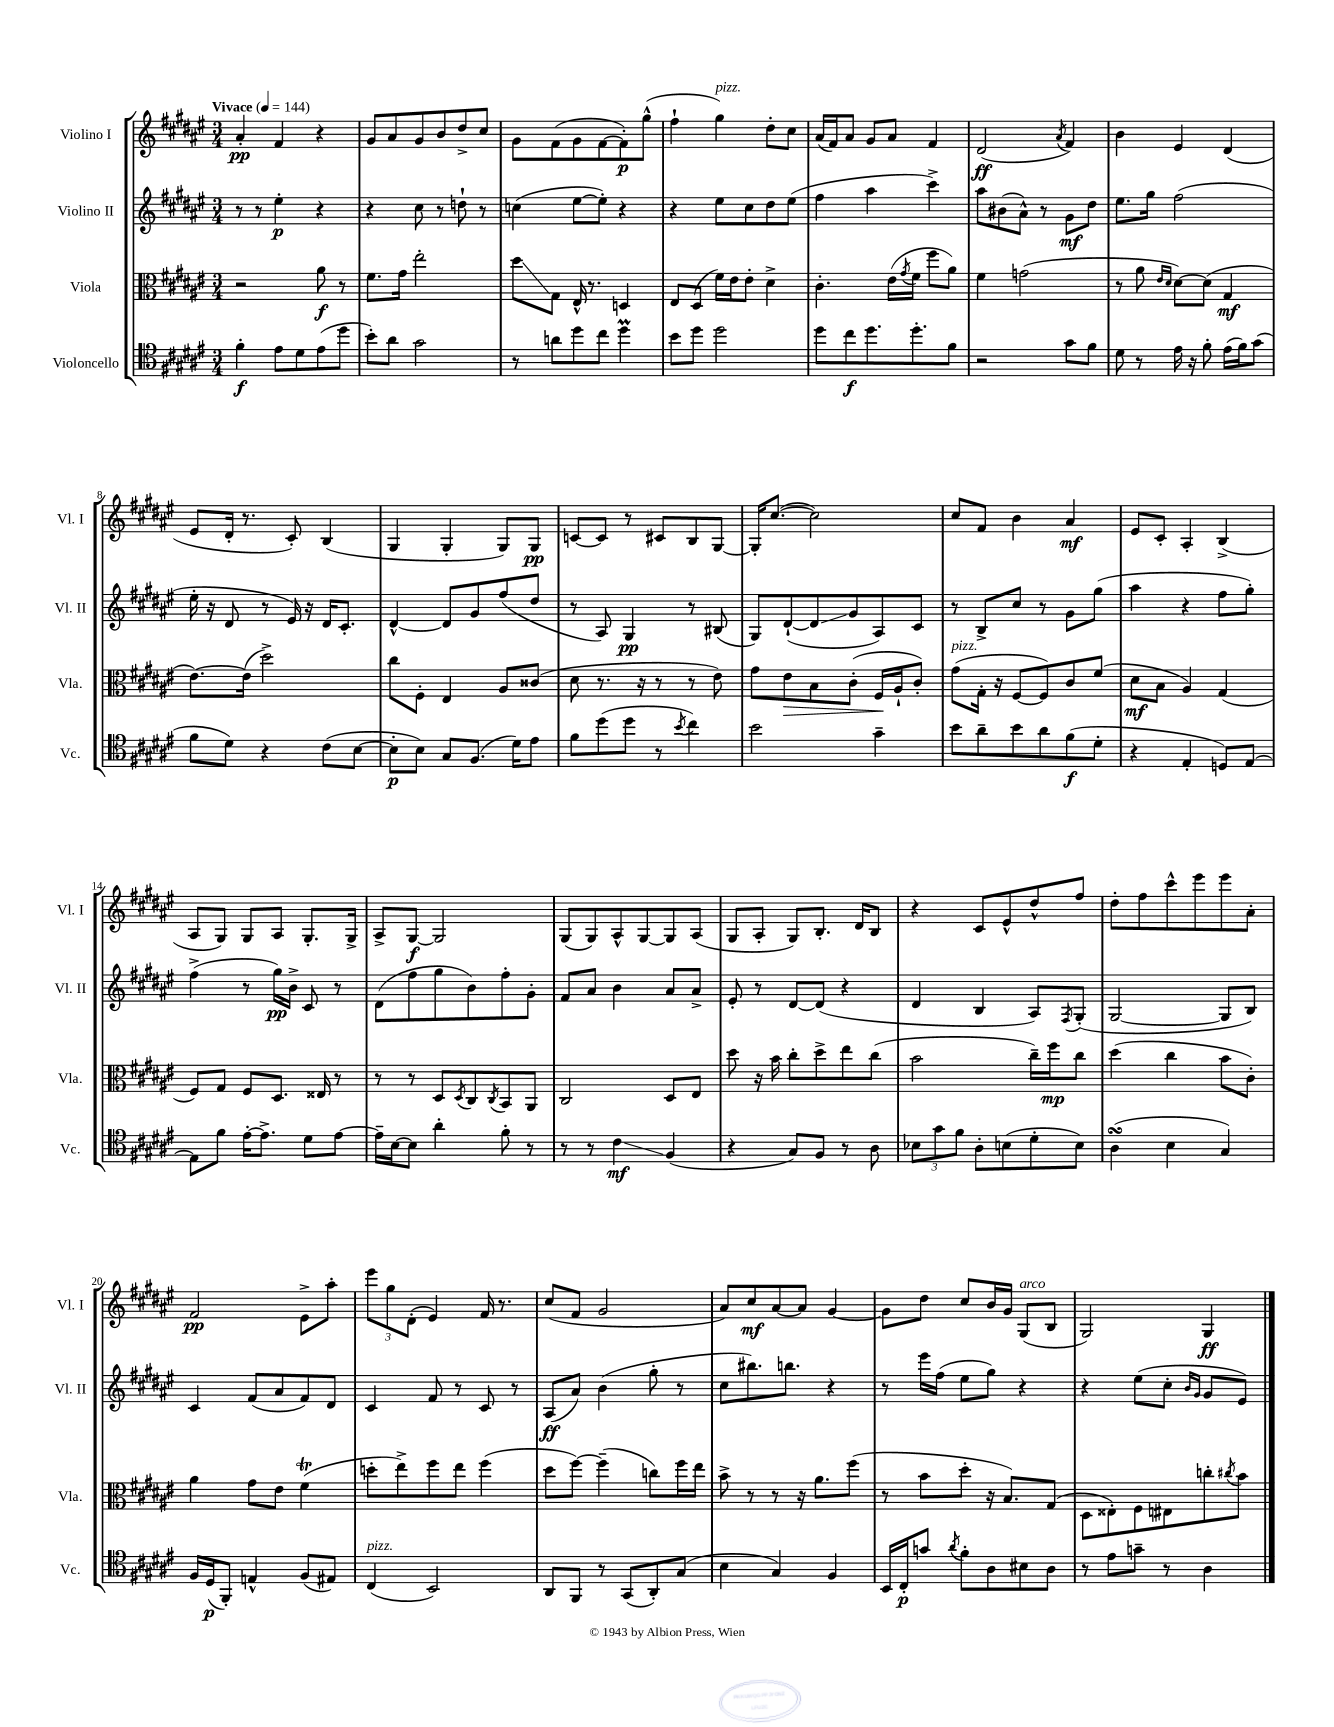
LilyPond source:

<<
\new StaffGroup <<
\new Staff = "s0" \with { instrumentName = "Violino I" shortInstrumentName = "Vl. I" } {
    \clef treble \key fis \major \numericTimeSignature \time 3/4 \tempo "Vivace" 4 = 144
    ais'4-.\pp fis'4 r4 |
    gis'8 ais'8 gis'8 b'8 dis''8-> cis''8 |
    gis'8 fis'8( gis'8 fis'8~ fis'8-.\p) gis''8-^( |
    fis''4-! gis''4^\markup { \italic "pizz." }) dis''8-. cis''8 |
    ais'16( fis'16) ais'8 gis'8 ais'8 fis'4 |
    dis'2\ff( \acciaccatura { ais'8 } fis'4) |
    b'4 eis'4 dis'4( |
    eis'8 dis'16-. r8. cis'8-.) b4( |
    gis4 gis4-. gis8) gis8\pp |
    c'8~ c'8 r8 cis'8 b8 gis8~ |
    gis16-. cis''8.~( cis''2) |
    cis''8 fis'8 b'4 ais'4\mf |
    eis'8 cis'8-. ais4-. b4->( |
    ais8 gis8) gis8 ais8 gis8.-. gis16-> |
    ais8-> gis8~\f gis2 |
    gis8( gis8) ais8-^ gis8~ gis8 ais8( |
    gis8 ais8-. gis8) b8.-. dis'16 b8 |
    r4 cis'8 eis'8-^ dis''8-^ fis''8 |
    dis''8-. fis''8 cis'''8-^ eis'''8 eis'''8 ais'8-. |
    fis'2\pp eis'8-> ais''8-. |
    \tuplet 3/2 { eis'''8 gis''8 dis'8-.( } eis'4) fis'16 r8. |
    cis''8( fis'8 gis'2 |
    ais'8) cis''8\mf ais'8~ ais'8 gis'4~ |
    gis'8 dis''8 cis''8 b'16 gis'16 gis8^\markup { \italic "arco" }( b8 |
    gis2) gis4\ff \bar "|." |
}
\new Staff = "s1" \with { instrumentName = "Violino II" shortInstrumentName = "Vl. II" } {
    \clef treble \key fis \major \numericTimeSignature \time 3/4
    r8 r8 eis''4-.\p r4 |
    r4 cis''8 r8 d''8-! r8 |
    c''4( eis''8~ eis''8-.) r4 |
    r4 eis''8 cis''8 dis''8 eis''8( |
    fis''4 ais''4 cis'''4->) |
    ais''8 bis'8( ais'8-^) r8 gis'8\mf dis''8 |
    eis''8. gis''16 fis''2( |
    eis''16-. r16 dis'8 r8 eis'16) r16 dis'16 cis'8.-. |
    dis'4~-^ dis'8 gis'8 fis''8( dis''8 |
    r8 ais8) gis4\pp r8 bis8( |
    gis8) dis'8~-!( dis'8\glissando gis'8 ais8) cis'8 |
    r8 b8-> cis''8 r8 gis'8 gis''8( |
    ais''4 r4 fis''8 gis''8-.) |
    fis''4->( r8 gis''16\pp) b'16-> cis'8 r8 |
    dis'8( fis''8 gis''8 b'8) fis''8-. gis'8-. |
    fis'8 ais'8 b'4 ais'8 ais'8-> |
    eis'8-. r8 dis'8~ dis'8( r4 |
    dis'4 b4 ais8) \acciaccatura { fis8 } gis8-.( |
    gis2~ gis8 b8) |
    cis'4 fis'8( ais'8 fis'8) dis'8 |
    cis'4 fis'8 r8 cis'8 r8 |
    ais8\ff( ais'8) b'4( gis''8-. r8 |
    cis''8 bis''8.) b''8. r4 |
    r8 eis'''16 fis''16( eis''8 gis''8) r4 |
    r4 eis''8( cis''8-. \grace { b'16 gis'16 } gis'8 eis'8) \bar "|." |
}
\new Staff = "s2" \with { instrumentName = "Viola" shortInstrumentName = "Vla." } {
    \clef alto \key fis \major \numericTimeSignature \time 3/4
    r2 ais'8\f r8 |
    fis'8. gis'16 eis''2-. |
    dis''8\glissando gis8 eis16-^ r8. d4 |
    eis8 dis8( fis'16) eis'16 eis'8-. dis'4-> |
    cis'4.-. eis'16( \acciaccatura { gis'8 } fis'16 fis''8 ais'8) |
    fis'4 g'2( |
    r8 ais'8 \grace { eis'16 dis'16 } dis'8~) dis'8( gis4\mf |
    eis'8.~) eis'16( dis''2->) |
    cis''8 fis8-. eis4 ais8 cisis'8( |
    dis'8 r8. r16 r8 r8 eis'8) |
    gis'8 eis'8\> b8 cis'8-.( fis16\! ais16-! cis'8-.) |
    gis'8^\markup { \italic "pizz." }( gis16-. r16 fis8~ fis8) cis'8 fis'8( |
    dis'8\mf b8 ais4) gis4( |
    fis8) gis8 fis8 dis8. eisis16 r8 |
    r8 r8 dis8 \acciaccatura { dis8 } cis8 \acciaccatura { cis8 } b,8 ais,8 |
    cis2 dis8 eis8 |
    dis''8 r16 b'16 cis''8-. dis''8-> eis''8 cis''8( |
    b'2 cis''16--) fis''16\mp cis''8 |
    dis''4( cis''4 b'8 cis'8-.) |
    ais'4 gis'8 eis'8 fis'4\trill( |
    d''8-. eis''8->) fis''8 eis''8 fis''4( |
    dis''8 fis''8~) fis''4--( c''8) fis''16 eis''16 |
    b'8-> r8 r8 r16 ais'8. fis''8( |
    r8 b'8 dis''8-. r16 b8.) gis8( |
    dis8 eisis8-.) fis8 eis8 c''8-. \acciaccatura { cis''8 } b'8 \bar "|." |
}
\new Staff = "s3" \with { instrumentName = "Violoncello" shortInstrumentName = "Vc." } {
    \clef tenor \key fis \major \numericTimeSignature \time 3/4
    fis'4-.\f eis'8 dis'8 eis'8( dis''8 |
    b'8-.) ais'8 gis'2 |
    r8 a'8 dis''8 cis''8 dis''4\prall |
    b'8 dis''8 dis''2 |
    dis''8 cis''8\f dis''8. dis''8.-. fis'8 |
    r2 gis'8 fis'8 |
    dis'8 r8 eis'16 r16 fis'8-. eis'16( fis'16) gis'8( |
    fis'8 dis'8) r4 cis'8( b8~ |
    b8-.\p b8) gis8 fis8.( dis'16) eis'8 |
    fis'8 dis''8( dis''8 r8 \acciaccatura { b'8 } cis''4) |
    b'2 gis'4-- |
    b'8 ais'8-- b'8 ais'8 fis'8\f( dis'8-. |
    r4 eis4-. d8) eis8~ |
    eis8 fis'8 eis'16~-. eis'8.-> dis'8 eis'8~ |
    eis'16-- b16~ b8 ais'4-. fis'8-. r8 |
    r8 r8 cis'4\glissando\mf fis4( |
    r4 gis8) fis8 r8 ais8 |
    \tuplet 3/2 { bes8 gis'8 fis'8 } ais8-. b8( dis'8-. b8) |
    ais4\turn( b4 gis4) |
    fis16 dis16\p( fis,8-.) e4-^ fis8( eis8) |
    cis4^\markup { \italic "pizz." }( b,2) |
    ais,8 fis,8 r8 gis,8( ais,8-.) gis8( |
    b4 gis4) fis4 |
    b,16 cis16-.\p g'8 \acciaccatura { ais'8 } fis'8-. ais8 bis8 ais8 |
    r8 eis'8 g'8-- r8 ais4 \bar "|." |
}
>>
>>
